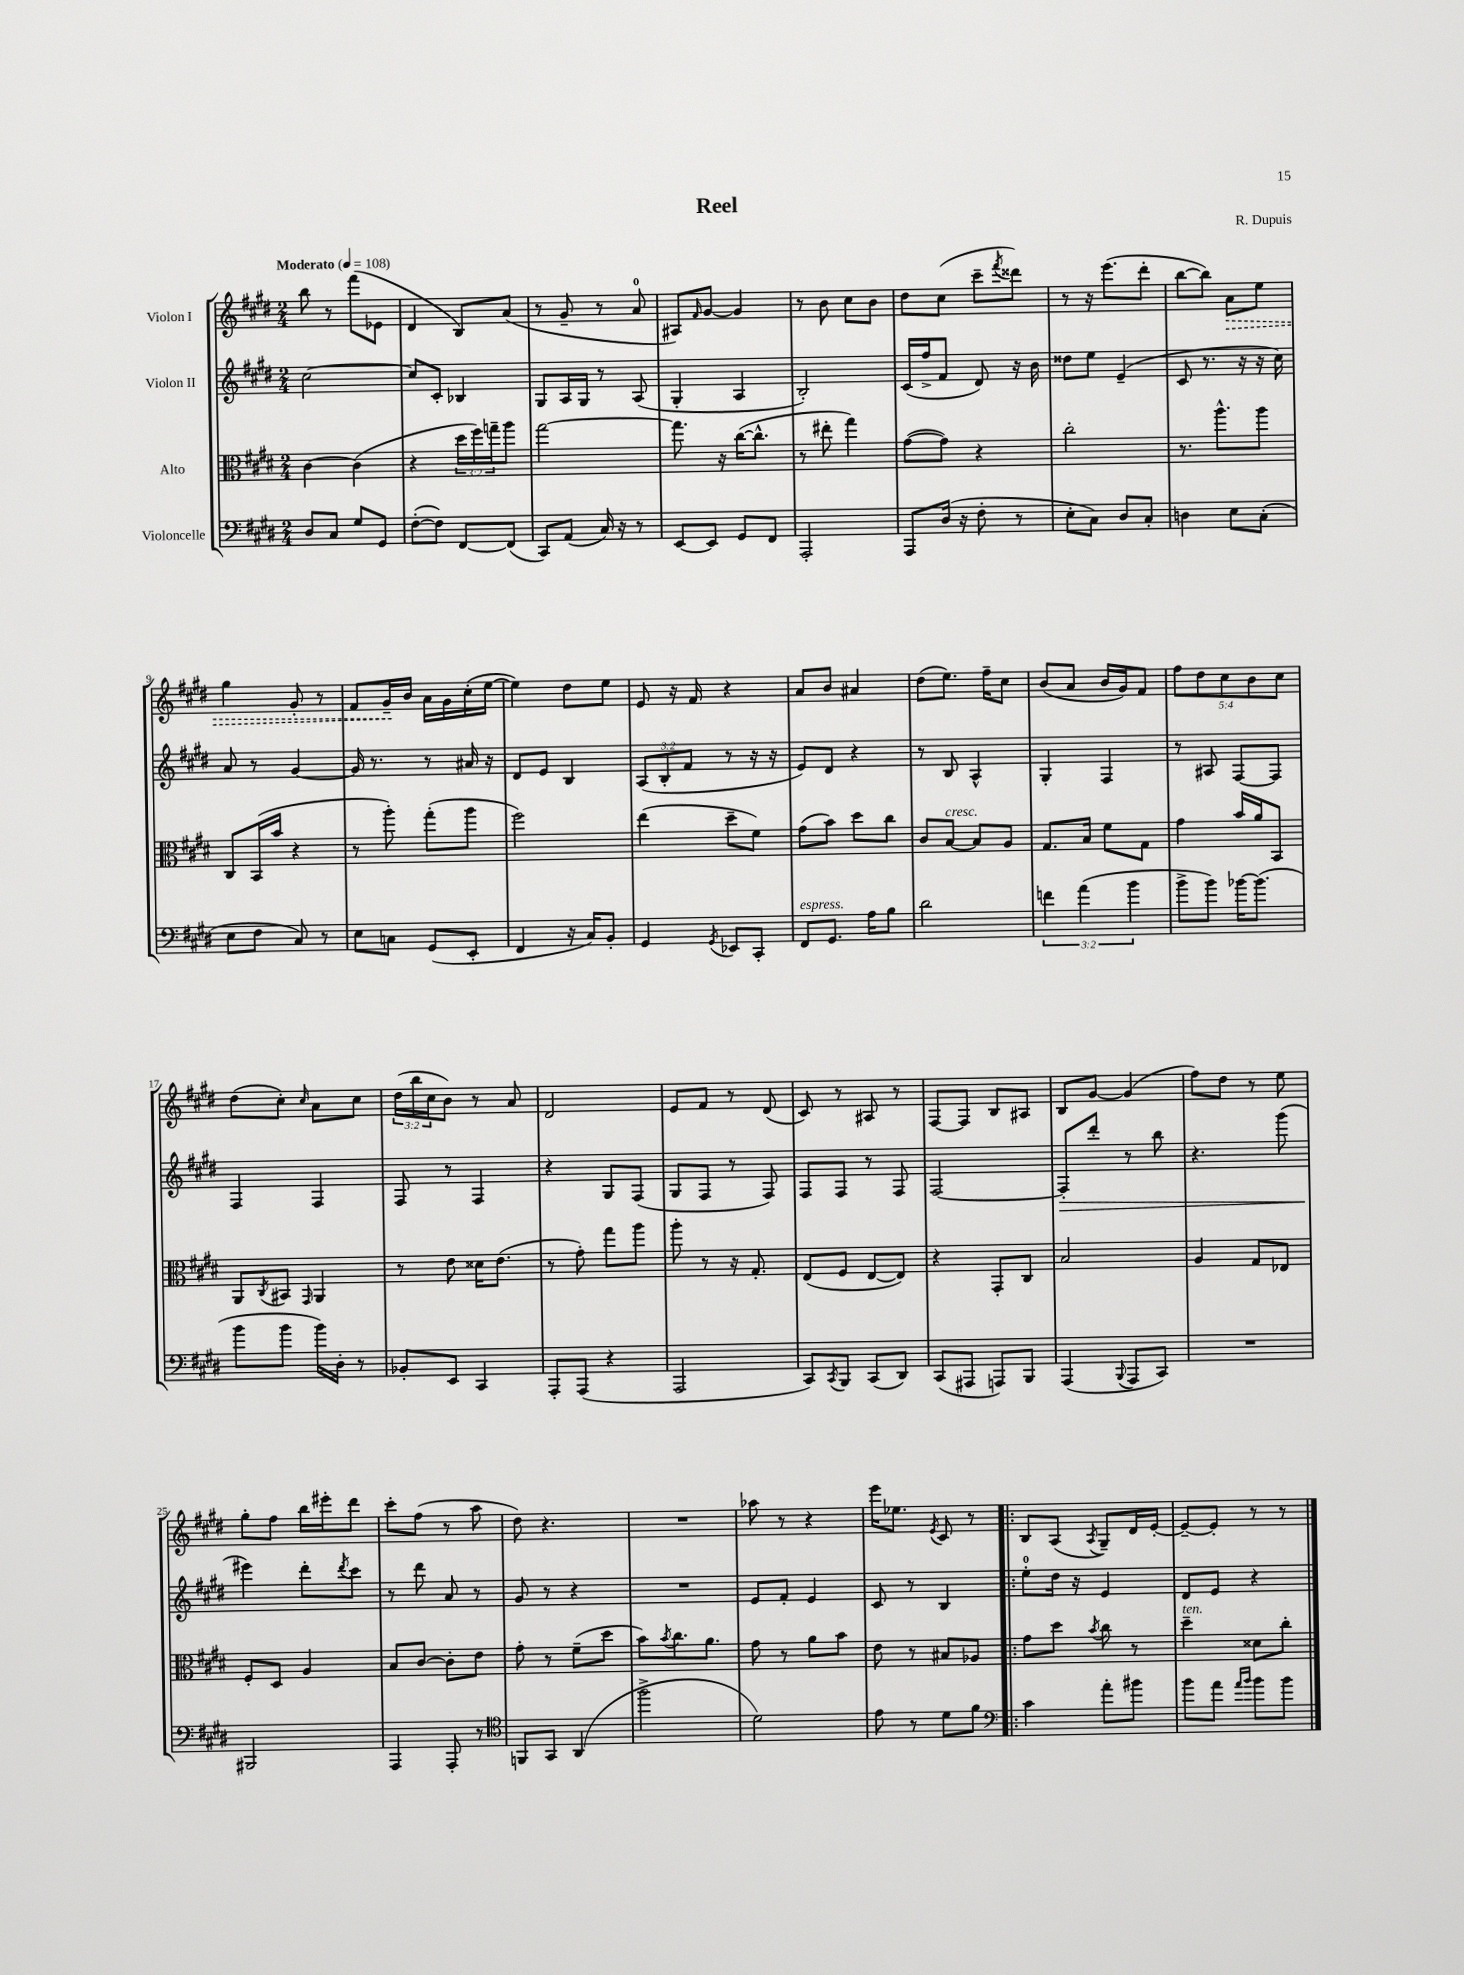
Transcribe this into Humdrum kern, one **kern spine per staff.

**kern	**kern	**kern	**kern
*staff4	*staff3	*staff2	*staff1
*clefF4	*clefC3	*clefG2	*clefG2
*k[f#c#g#d#]	*k[f#c#g#d#]	*k[f#c#g#d#]	*k[f#c#g#d#]
*M2/4	*M2/4	*M2/4	*M2/4
*MM108	*MM108	*MM108	*MM108
8D#	[4c#	[2cc#	8bb
8C#	.	.	8r
8G#	(4c#]	.	(8fff#
8GG#	.	.	8e-
=	=	=	=
([8F#'	4r	8cc#]	4d#
8F#])	.	8c#'	.
[8FF#	24dd#	4B-	8B)
.	24ff#)	.	.
.	24gg~	.	.
(8FF#]	8aa	.	(8a
=	=	=	=
8CC#)	[2gg#	8G#	8r
(8AA	.	16A	8g#~
.	.	16G#	.
16C#)	.	8r	8r
16r	.	.	.
8r	.	(8A	8a
=	=	=	=
[8EE	8.gg#]	4G#'	8A#)
.	.	.	16qqf#
8EE]	.	.	[8g#
.	16r	.	.
8GG#	([16cc#	4A	4g#]
.	8.cc#^^]	.	.
8FF#	.	.	.
=	=	=	=
2AAA'	8r	2B')	8r
.	8ee#'	.	8b
.	4gg#)	.	8cc#
.	.	.	8b
=	=	=	=
8AAA	([8g#	(16c#	8dd#
.	.	16ff#^	.
(16D#	8g#])	8f#	(8cc#
16r	.	.	.
8F#'	4r	8d#)	8ccc#~
.	.	.	8qfff#
8r	.	16r	8ddd##)
.	.	16b	.
=	=	=	=
8E'	2cc#'	8dd##	8r
8C#)	.	8ee	16r
.	.	.	(8.eee
8D#	.	(4e~	.
8C#'	.	.	8ddd#'
=	=	=	=
4D	8.r	8c#	[8bb
.	.	8.r	8bb])
.	8.aa^^	.	.
8E	.	.	8a
.	.	16r	.
(8C#'	8aa	16r	8ee
.	.	16cc#)	.
=	=	=	=
8E	8C#	8a	4gg#
8F#	(16BB	8r	.
.	16b	.	.
8C#)	4r	[4g#	8g#'
8r	.	.	8r
=	=	=	=
8E	8r	16g#]	8f#
.	.	8.r	.
8C	8aa')	.	16g#~
.	.	.	16b
(8GG#	(8gg#'	8r	16a
.	.	.	16g#
8EE'	8aa	16a#	(16cc#'
.	.	16r	[16ee
=	=	=	=
4FF#	2ff#)	8d#	4ee])
.	.	8e	.
16r	.	4B	8dd#
16C#)	.	.	.
8BB'	.	.	8ee
=	=	=	=
4GG#	(4ee	(12A	8e
.	.	12B'	.
.	.	.	16r
.	.	12f#	.
.	.	.	16f#
8qGG#	.	.	.
8EE-	8dd#~	8r	4r
8CC#'	8f#)	16r	.
.	.	16r	.
=	=	=	=
8FF#	(8g#	8e)	8a
8.GG#	8b)	8d#	8b
.	8dd#	4r	4a#
16A	.	.	.
8B	8cc#	.	.
=	=	=	=
2d#	8c#	8r	(8dd#
.	[8B	8B	8.ee)
.	8B]	4A^^	.
.	.	.	16ff#~
.	8A	.	8cc#
=	=	=	=
6f	8.G#	4G#'	(8b
.	.	.	8a
(6a	.	.	.
.	16B	.	.
.	8f#	4F#	16b
.	.	.	16g#)
6b	.	.	.
.	8G#	.	8f#
=	=	=	=
8b^	4g#	8r	10ff#
.	.	.	10dd#
8b)	.	8A#	.
.	.	.	10cc#
[16b-	16b	[8F#	.
.	.	.	10b
(8.b-]	16a	.	.
.	8BB	8F#]	.
.	.	.	10cc#
=	=	=	=
8b	8AA	4F#	(8dd#
.	8qC#	.	.
8b	8BB#	.	8cc#')
.	16qqGG#	.	16qqcc#
16b)	4AA	4F#	8a
16D#'	.	.	.
8r	.	.	8cc#
=	=	=	=
8BB-'	8r	8F#	(24dd#
.	.	.	24bb
.	.	.	24cc#
8EE	8e	8r	8b)
4CC#	16d##	4F#	8r
.	(8.e	.	.
.	.	.	8a
=	=	=	=
8AAA'	8r	4r	2d#
(8AAA	8g#')	.	.
4r	8gg#	8G#	.
.	8aa	(8F#	.
=	=	=	=
2AAA	8aa'	8G#	8e
.	8r	8F#	8f#
.	16r	8r	8r
.	8.G#'	.	.
.	.	8F#)	(8d#
=	=	=	=
8CC#)	(8E	8F#	8c#)
8qCC#	.	.	.
8BBB	8F#	8F#	8r
(8CC#	[8E	8r	8A#
8DD#)	8E])	8F#	8r
=	=	=	=
(8CC#	4r	[2F#	[8F#
8AAA#	.	.	8F#]
8AAA)	8GG#'	.	8B
8BBB	8C#	.	8A#
=	=	=	=
(4AAA	2B	8F#']	8B
.	.	8ddd#'	[8g#
8qqBBB	.	.	.
8AAA	.	8r	(4g#]
8CC#)	.	8bb	.
=	=	=	=
2r	4A	4.r	8ff#)
.	.	.	8dd#
.	8G#	.	8r
.	8E-	(8ggg#	8ee
=	=	=	=
2BBB#	8F#'	4eee#)	8gg#'
.	8D#	.	8ff#
.	4A	8ddd#'	16bb
.	.	.	16eee#'
.	.	8qddd#	.
.	.	8ccc#	8ddd#
=	=	=	=
4AAA	8B	8r	8ccc#'
.	[8c#	8ddd#	(8ff#
8AAA'	8c#']	8a	8r
8r	8e	8r	8aa
=	=	=	=
*clefC4	*	*	*
8FF	8g#'	8g#	8dd#)
8GG#	8r	8r	4.r
(4AA	(8f#~	4r	.
.	8dd#	.	.
=	=	=	=
2ff#^	8b)	2r	2r
.	8qb	.	.
.	8.cc#	.	.
.	8.a	.	.
=	=	=	=
2d#)	8g#	8e	8aa-
.	8r	8f#'	8r
.	8a	4e	4r
.	8b	.	.
=	=	=	=
8e	8e	8c#	16eee
.	.	.	8.ee-
8r	8r	8r	.
.	.	.	8qe
8d#	8B#	4B	8c#
8f#	8A-	.	8r
=!|:	=!|:	=!|:	=!|:
*clefF4	*	*	*
4c#	8g#	8ee'	8B
.	8dd#	16dd#	(8A
.	.	16r	.
.	8qb	.	8qA
8a'	8cc#	4e	8G#~)
8b#	8r	.	16d#
.	.	.	[16e'
=	=	=	=
8b	4dd#~	8d#	8e~_
8a	.	8e	8e']
16qqa	.	.	.
16qqb	.	.	.
8b	8d##	4r	8r
8b	8cc#'	.	8r
==	==	==	==
*-	*-	*-	*-
